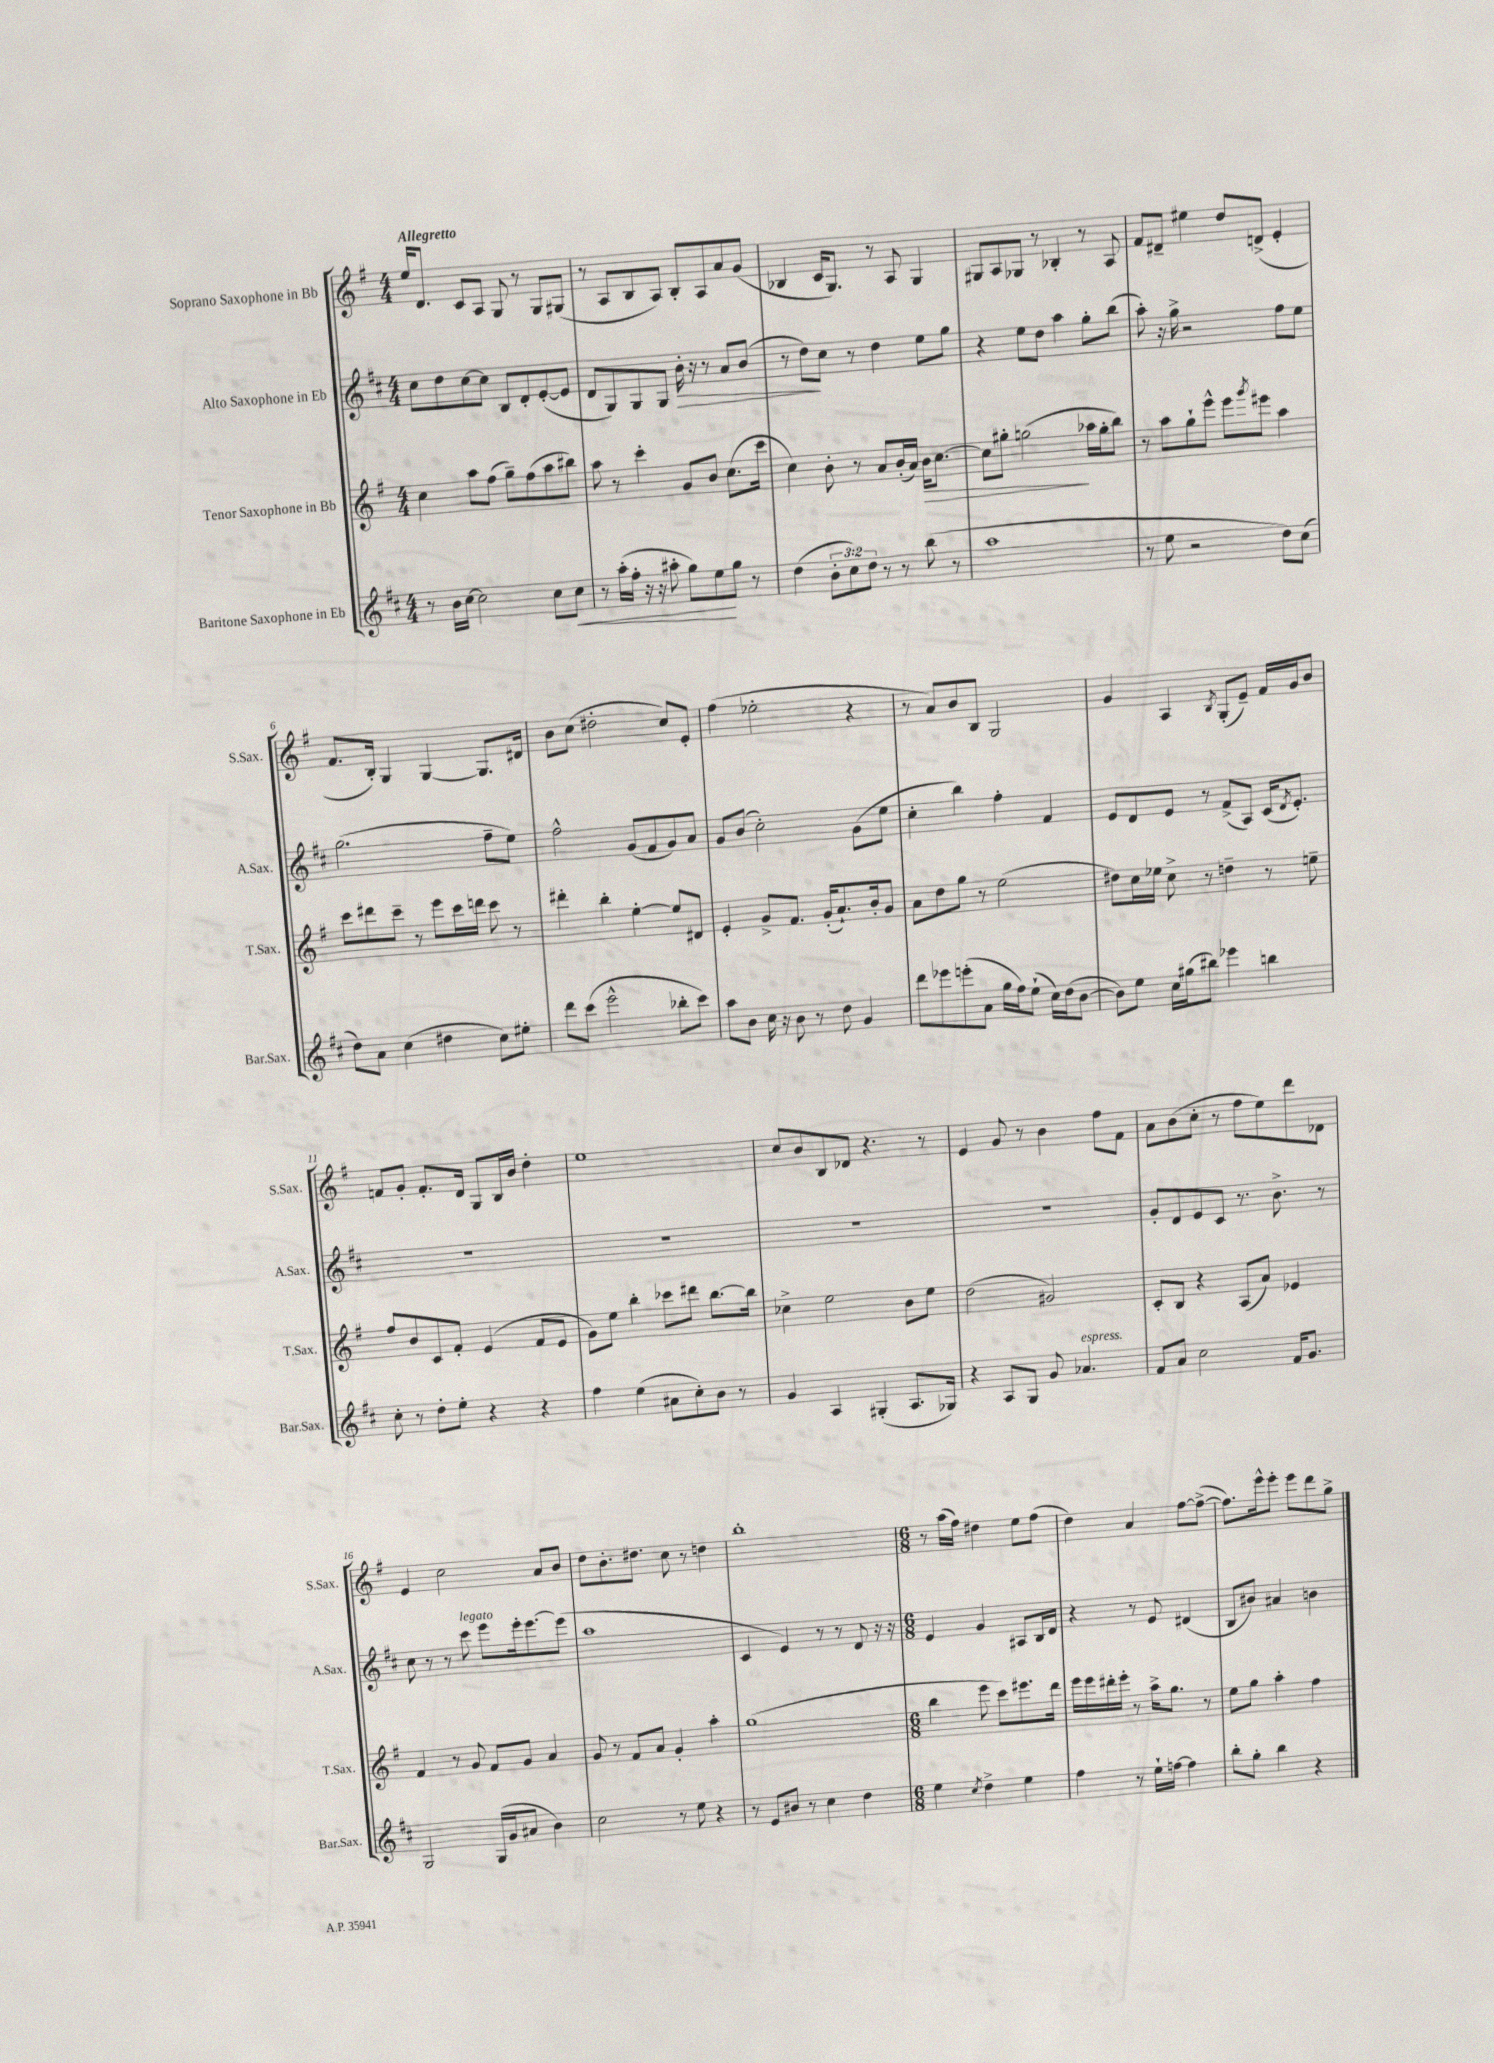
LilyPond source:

<<
\new StaffGroup <<
\new Staff = "s0" \with { instrumentName = "Soprano Saxophone in Bb" shortInstrumentName = "S.Sax." } {
    \clef treble \key g \major \numericTimeSignature \time 4/4 \tempo "Allegretto"
    e''16 d'8. c'8 a8 g8 r8 g8 gis8( |
    r8 a8 b8 a8) b8-. a8 a'8 g'8( |
    bes4 c'16 g8.) r8 a8 g4 |
    gis8 a8 ges8 r8 bes4-. r8 a8 |
    fis'8 dis'8-- eis''4 d''8 d'8->( e'4-. |
    fis'8. b16-.) g4 g4~ g8. dis'16 |
    b'8 c''8( dis''2-. c''8) e'8-. |
    fis''4( ees''2-. r4 |
    r8 a'8) b'8 b8 g2 |
    g'4 a4 \acciaccatura { b8 } g8-.( e'8--) fis'16 g'16 b'8 |
    f'8 g'8-. f'8.-. d'16 g8 b16 b'16 d''4-. |
    e''1 |
    c''8 b'8 b8 des'8 r4. r8 |
    e'4 g'8 r8 b'4 fis''8 fis'8 |
    a'8 b'8( c''8-. r8 fis''8 e''8) d'''8 des'8 |
    e'4 c''2 a'8 b'8 |
    d''8 b'8.-. dis''8. c''8 r8 d''4 |
    b''1-. |
    \numericTimeSignature \time 6/8 r8 a''16( fis''16) dis''4 e''8 fis''8( |
    d''4) a'4 fis''8~ fis''8~->( |
    fis''8.) e'''16-^ e'''8-. e'''8 d'''8 g''8-> \bar "|." |
}
\new Staff = "s1" \with { instrumentName = "Alto Saxophone in Eb" shortInstrumentName = "A.Sax." } {
    \clef treble \key d \major \numericTimeSignature \time 4/4
    cis''8 d''8 cis''8~ cis''8 b8 d'8-. e'8~-.( e'8 |
    d'8 g8) g8 g8 b'16-.\> r16 r8 a'8 b'8( |
    r8 d''8\!) cis''8 r8 d''4 e''8 g''8 |
    r4 e''8 d''8 a''4 g''8-. b''8( |
    a''8-.) r16 g''16-> r2 fis''8 e''8 |
    g''2.( fis''8-- e''8) |
    fis''2-^ g'8( fis'8 g'8) a'8 |
    g'8 b'8( cis''2-.) g'8( e''8 |
    cis''4-. b''4) fis''4-. fis'4 |
    e'8 d'8 e'8 r8 fis'8->( a8) cis'16( \acciaccatura { d'8 } e'8.-.) |
    R1 |
    R1 |
    R1 |
    R1 |
    g'8-. d'8 e'8 cis'8 r8. b'8.-> r8 |
    cis''8 r8 r8 cis'''8^\markup { \italic "legato" } e'''8 e'''16-. e'''8.~ e'''8( |
    a''1 |
    cis'4 e'4) r8 r8 d'8 r16 r16 |
    \numericTimeSignature \time 6/8 e'4 g'4 ais8 b16 d'16 |
    r4 r8 e'8 dis'4( |
    b8 bis'8) ais'4 b'4 \bar "|." |
}
\new Staff = "s2" \with { instrumentName = "Tenor Saxophone in Bb" shortInstrumentName = "T.Sax." } {
    \clef treble \key g \major \numericTimeSignature \time 4/4
    c''4 a''8 fis''8( g''8--) fis''8( a''8 bis''8) |
    a''8 r8 c'''4-. g'8 b'8 c''8.( c'''16 |
    c''4) b'8-. r8 a'8 b'16-.( a'16) b'16\> c''8.~ |
    c''8 gis''8-. g''2\!( aes''16 g''16-. b''8) |
    r8 a''8 g''8-! e'''8-^ e'''8 \acciaccatura { g'''8 } eis'''8 a''4 |
    c'''8 dis'''8 c'''8-- r8 e'''8 c'''16 d'''16 c'''8 r8 |
    dis'''4-. b''4-. e''4~-. e''8 dis'8 |
    e'4-. g'8-> fis'8. g'16-.( a'8.-!) b'16-. g'8 |
    a'8 d''8 g''8 r8 e''2( |
    dis''8) c''16 ees''16 c''8-> r8 d''4-- r8 e''8-- |
    fis''8 b'8 c'8 fis'8-. e'4( fis'8 e'8 |
    g'8) e''8 b''4-. ces'''8 dis'''8 b''8.~ b''16 |
    ces''4-> e''2 b'8 e''8 |
    d''2( gis'2) |
    c'8-. b8 r4 a8( a'8) ees'4 |
    fis'4 r8 g'8 fis'8 g'8 a'4 |
    g'8 r8 fis'8 a'8 g'4-. a''4-. |
    g''1( |
    \numericTimeSignature \time 6/8 b''4 e'''8 c'''8) eis'''8. d'''16 |
    e'''16 e'''16 dis'''16-. e'''16-. r8 a''16-> g''8. r8 |
    e''8 g''8 a''4-. fis''4 \bar "|." |
}
\new Staff = "s3" \with { instrumentName = "Baritone Saxophone in Eb" shortInstrumentName = "Bar.Sax." } {
    \clef treble \key d \major \numericTimeSignature \time 4/4 \override Staff.TupletNumber.text = #tuplet-number::calc-fraction-text
    r8 b'16 cis''16~ cis''2 cis''8 cis''8\< |
    r8 a''16-.( fis''16-. r16 r16 ais''8-. g''8) e''8\! g''8 r8 |
    d''4( \tuplet 3/2 { b'8-. cis''8) d''8 } r8 r8 b''8( r8 |
    a''1 |
    r8 e''8 r2 d''8) cis''8( |
    d''8) a'8 cis''4( dis''4 cis''8) eis''8-. |
    d'''8 cis'''8( e'''2-^ bes''8-. cis'''8) |
    a''8 b'8 cis''16 r16 b'8 r8 d''8 g'4 |
    d'''8 ees'''8 e'''8-.( a'8 g''16 fis''16) e''8-!( cis''16) d''16( b'8~ |
    b'8) e''8 cis''16 gis''16( bis''8) ees'''4 b''4 |
    cis''8-. r8 d''8-. e''8-. r4 r4 |
    fis''4 e''4( ais'8 cis''8-.) b'8 r8 |
    g'4 a4 gis4-.( a8. ges16) |
    r4 a8 g8 g'8 aes'4.^\markup { \italic "espress." } |
    fis'8 a'8 cis''2 fis'16 g'8. |
    g2 g16( g'16 ais'8 b'4) |
    cis''2 r8 e''8 r4 |
    r8 e'8 bis'8 r8 cis''4 d''4 |
    \numericTimeSignature \time 6/8 e''4 \acciaccatura { cis''8 } d''4-> e''4 |
    fis''4 r8 e''16-! f''16~ f''4 |
    b''8-. g''8-. b''4 r4 \bar "|." |
}
>>
>>
